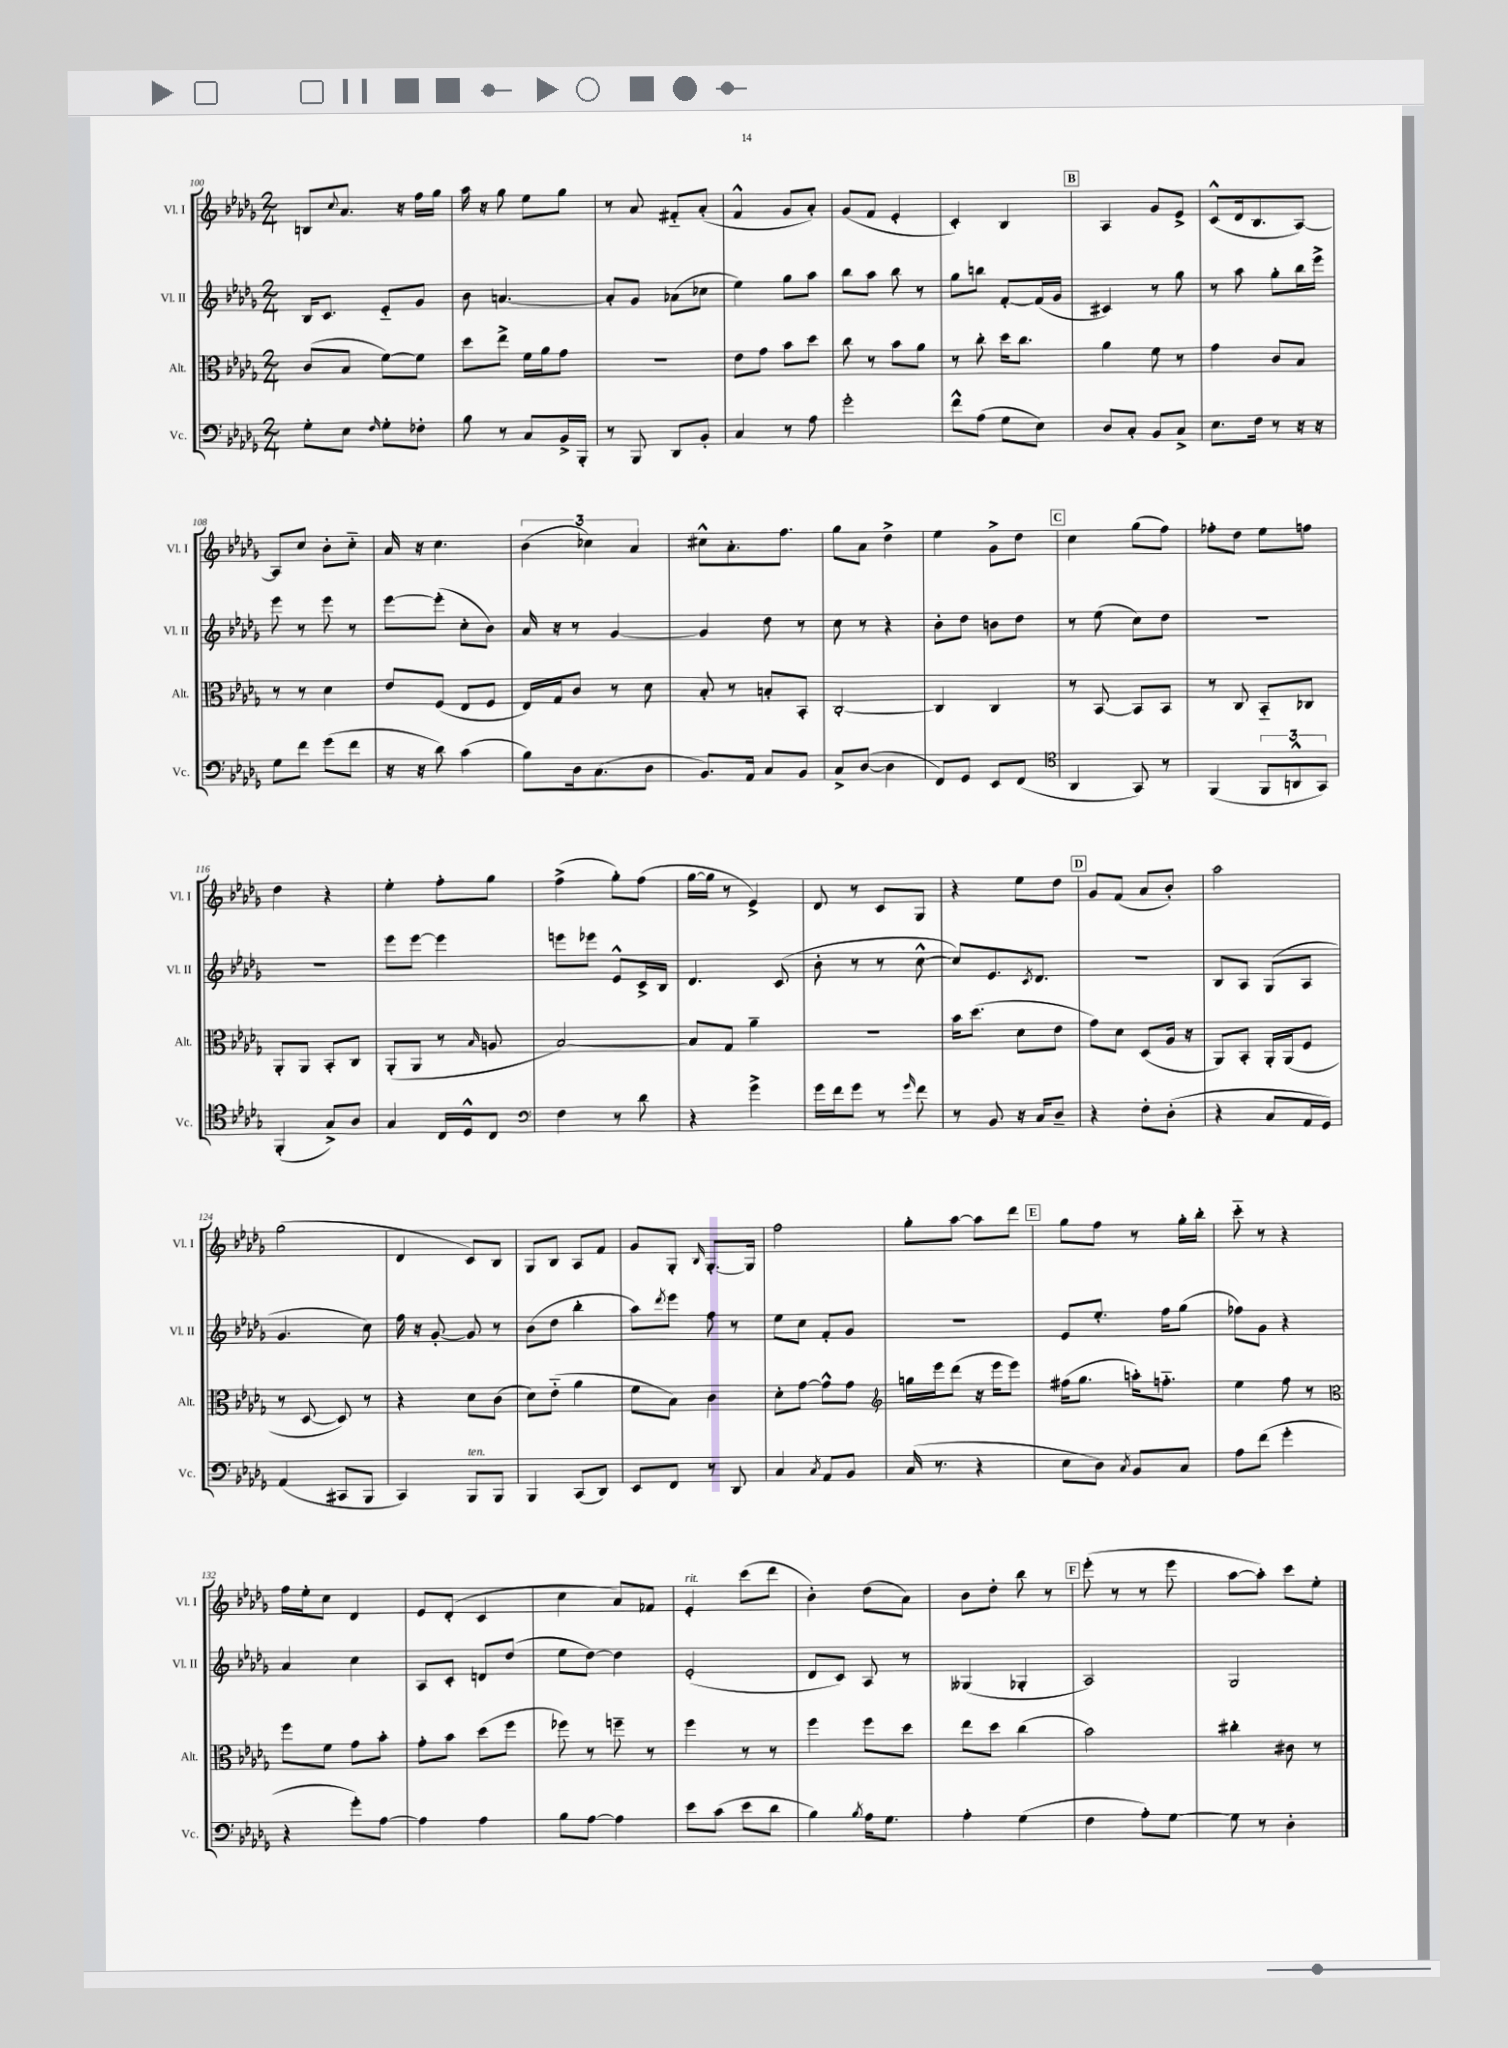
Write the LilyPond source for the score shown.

<<
\new StaffGroup <<
\new Staff = "s0" \with { instrumentName = "Vl. I" shortInstrumentName = "Vl. I" } {
    \clef treble \key des \major \numericTimeSignature \time 2/4
    b8 \appoggiatura { c''8 } aes'8. r16 f''16 ges''16 |
    aes''16 r16 ges''8 ees''8 ges''8 |
    r8 aes'8 fis'8-_ aes'8-.( |
    f'4-^ ges'8 aes'8-.) |
    ges'8( f'8 ees'4-. |
    c'4-.) bes4 |
    \mark \markup { \box "B" } aes4 ges'8 ees'8-> |
    c'8-^( des'16 bes8. aes8~) |
    aes8 c''8 bes'8-. c''8-_ |
    aes'16 r16 c''4. |
    \tuplet 3/2 { bes'4( ces''4) aes'4 } |
    cis''8-^ aes'8.-. f''8. |
    ges''8 aes'8 des''4-> |
    ees''4 ges'8-> des''8 |
    \mark \markup { \box "C" } c''4 ges''8( f''8) |
    fes''8-. des''8 ees''8 f''8 |
    des''4 r4 |
    ees''4-. f''8-. ges''8 |
    f''4->( ges''8-.) f''8( |
    ges''16~ ges''16 r8 ees'4->) |
    des'8 r8 c'8 ges8 |
    r4 ees''8 des''8 |
    \mark \markup { \box "D" } ges'8 f'8( aes'8 bes'8-.) |
    aes''2 |
    ges''2( |
    des'4 c'8) bes8 |
    ges8 bes8 aes8 f'8 |
    ges'8 ges8-. \grace { bes16 } ges8.~-. ges16 |
    f''2 |
    ges''8-. aes''8~ aes''8 des'''8 |
    \mark \markup { \box "E" } ges''8 f''8 r8 ges''16-. bes''16-. |
    c'''8-_ r8 r4 |
    f''16 ees''16-. c''8 des'4 |
    ees'8 des'8-.( c'4 |
    c''4 aes'8) fes'8 |
    ees'4-.^\markup { \italic "rit." } c'''8( des'''8 |
    bes'4-.) des''8( aes'8) |
    bes'8 des''8-. bes''8 r8 |
    \mark \markup { \box "F" } ees'''8-.( r8 r8 ees'''8 |
    aes''8~ aes''8-.) c'''8 ees''8-. \bar "|." |
}
\new Staff = "s1" \with { instrumentName = "Vl. II" shortInstrumentName = "Vl. II" } {
    \clef treble \key des \major \numericTimeSignature \time 2/4
    bes16 c'8. ees'8-_ ges'8 |
    bes'8 a'4.~ |
    a'8-. ges'8 aes'8( ces''8 |
    ees''4) ges''8 aes''8 |
    bes''8 aes''8 bes''8 r8 |
    ges''8 b''8 f'8~-. f'16( ges'16 |
    \mark \markup { \box "B" } cis'4) r8 ges''8 |
    r8 aes''8 ges''8-. bes''16 ees'''16-> |
    ees'''8 r8 ees'''8 r8 |
    ees'''8~ ees'''8-.( c''8-. bes'8) |
    aes'16 r16 r8 ges'4~ |
    ges'4 des''8 r8 |
    c''8 r8 r4 |
    bes'8-. des''8 b'8 des''8 |
    \mark \markup { \box "C" } r8 ees''8( c''8) des''8 |
    R2 |
    R2 |
    ees'''8 ees'''8~ ees'''4 |
    e'''8 ees'''8 ees'8-^ c'16-> bes16 |
    des'4. c'8( |
    bes'8-. r8 r8 c''8~-^ |
    c''8) ees'8. \acciaccatura { c'8 } des'8. |
    \mark \markup { \box "D" } r2 |
    bes8 aes8 ges8( aes8 |
    ges'4. c''8) |
    f''16 r16 ges'8~-. ges'8 r8 |
    bes'8( des''8 bes''4-. |
    aes''8) \acciaccatura { des'''8 } ees'''8 f''8 r8 |
    ees''8 c''8 f'8-. ges'8 |
    R2 |
    \mark \markup { \box "E" } ees'8 ees''8.-. f''16 ges''8( |
    fes''8) ges'8 r4 |
    aes'4 c''4 |
    aes8 c'8-. d'8 des''8( |
    ees''8 des''8~) des''4 |
    ees'2-.( |
    des'8 c'8) aes8 r8 |
    geses4( ges4-. |
    \mark \markup { \box "F" } aes2) |
    ges2 \bar "|." |
}
\new Staff = "s2" \with { instrumentName = "Alt." shortInstrumentName = "Alt." } {
    \clef alto \key des \major \numericTimeSignature \time 2/4
    c'8( bes8 f'8~) f'8 |
    des''8 ees''8-> f'16 aes'16 ges'8 |
    r2 |
    ees'8 ges'8 bes'8 des''8 |
    c''8 r8 bes'8 aes'8 |
    r8 c''8-. des''16 c''8. |
    \mark \markup { \box "B" } aes'4 f'8 r8 |
    ges'4 c'8 bes8 |
    r8 r8 des'4 |
    ees'8 f8( ees8 f8 |
    ees16) ges16 c'8 r8 des'8 |
    bes8-. r8 b8-. bes,8-. |
    c2~-. |
    c4 c4 |
    \mark \markup { \box "C" } r8 bes,8~ bes,8 bes,8 |
    r8 c8 bes,8-_ ces8 |
    aes,8-. aes,8 bes,8-. c8 |
    aes,8-.( aes,8 r8 \grace { bes16 } a8 |
    bes2~) |
    bes8 ges8 aes'4-- |
    R2 |
    bes'16 des''8.( des'8 ees'8 |
    \mark \markup { \box "D" } ges'8) des'8 des8( aes16 r16 |
    aes,8) bes,8-. aes,16-. aes,16( f8 |
    r8 des8~ des8) r8 |
    r4 des'8 c'8( |
    des'8) ees'8-_( aes'4 |
    f'8 bes8) c'4 |
    des'8-. ges'8~ ges'8-^ ges'8 |
    \clef treble g''16 ees'''16 des'''8( r16 ees'''16 ees'''8) |
    \mark \markup { \box "E" } fis''16( ges''8. a''16-.) f''8.-_ |
    ees''4 f''8 r8 |
    \clef alto f''8 f'8 ges'8 bes'8-. |
    ges'8-. bes'8 des''8( f''8 |
    fes''8) r8 f''8-- r8 |
    f''4 r8 r8 |
    f''4 f''8 des''8 |
    ees''8 des''8 c''4( |
    \mark \markup { \box "F" } bes'2) |
    cis''4-. cis'8 r8 \bar "|." |
}
\new Staff = "s3" \with { instrumentName = "Vc." shortInstrumentName = "Vc." } {
    \clef bass \key des \major \numericTimeSignature \time 2/4
    ges8-. ees8 \grace { f16 } ges8-. fes8-. |
    bes8 r8 c8 bes,16-> bes,,16-. |
    r8 bes,,8 des,8 bes,8-. |
    c4 r8 aes8 |
    ges'2-. |
    f'8-^ aes8( ges8 ees8) |
    \mark \markup { \box "B" } des8 c8-. bes,8 c8-> |
    ees8. f16 r8 r16 r16 |
    ges8 f'8 ges'8( f'8 |
    r16 r16 des'8) c'4( |
    bes8) des16 c8.( des8 |
    bes,8.) aes,16 c8 bes,8 |
    c8-> des8~( des4 |
    f,8) ges,8 ees,8 f,8( |
    \mark \markup { \box "C" } \clef tenor aes,4 ges,8) r8 |
    f,4( \tuplet 3/2 { f,8 a,8-^ ges,8) } |
    f,4-.( ges8->) aes8 |
    ges4 c16 des16-^ c8 |
    \clef bass f4 r8 des'8 |
    r4 ges'4-> |
    ges'16 f'16 ges'8 r8 \grace { ges'16 } f'8 |
    r8 bes,8 r16 c16 des8-- |
    \mark \markup { \box "D" } r4 f8-. des8-.( |
    r4 c8 aes,16 ges,16) |
    aes,4( cis,8 bes,,8 |
    c,4) bes,,8^\markup { \italic "ten." } bes,,8 |
    bes,,4 c,8( des,8) |
    ees,8 f,8 r8 des,8 |
    c4 \acciaccatura { c8 } aes,8 bes,8 |
    c16( r8. r4 |
    \mark \markup { \box "E" } ees8 des8) \acciaccatura { c8 } bes,8 c8 |
    aes8 f'8( ges'4-. |
    r4 ges'8-.) aes8~ |
    aes4 aes4 |
    bes8 aes8~ aes4 |
    ees'8 c'8( ees'8 des'8 |
    bes4) \acciaccatura { bes8 } aes16 ges8. |
    aes4-. ges4( |
    \mark \markup { \box "F" } f4 aes8-.) ges8~ |
    ges8 r8 des4-. \bar "|." |
}
>>
>>
\layout { \context { \Score currentBarNumber = #100 } }
